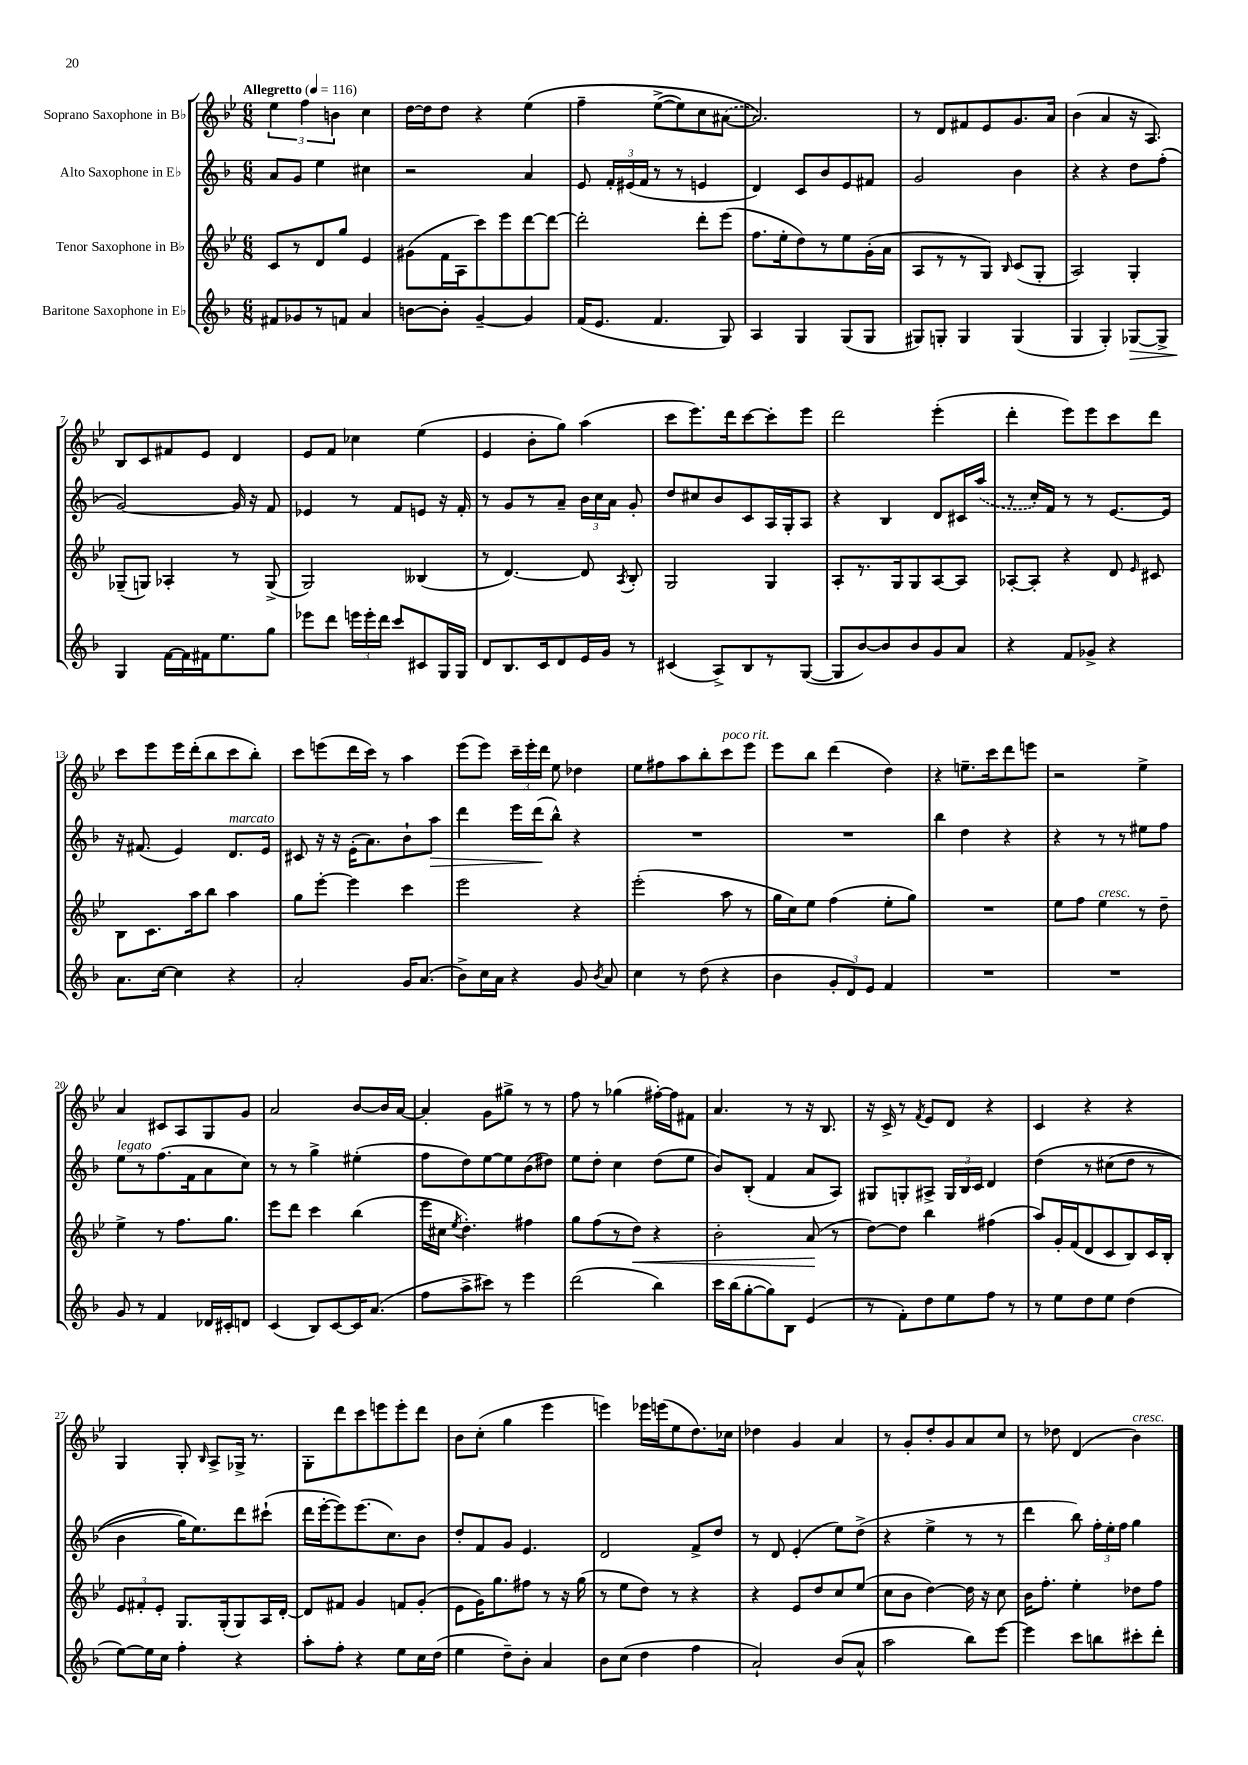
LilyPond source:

<<
\new StaffGroup <<
\new Staff = "s0" \with { instrumentName = "Soprano Saxophone in Bb" } {
    \clef treble \key bes \major \numericTimeSignature \time 6/8 \tempo "Allegretto" 4 = 116
    \autoBeamOff \tuplet 3/2 { ees''4 f''4 b'4 } c''4 |
    d''16[~ d''16 d''8] r4 ees''4\( |
    f''4-- ees''8[~->( ees''8) c''8 \once \slurDashed ais'8]~( |
    ais'2.)\) |
    r8 d'8[ fis'8 ees'8 g'8. a'16] |
    bes'4( a'4 r16 a8.) |
    bes8[ c'8 fis'8 ees'8] d'4 |
    ees'8[ f'8] ces''4 ees''4( |
    ees'4 bes'8[-. g''8]) a''4( |
    c'''8[ ees'''8.) d'''16 c'''8~ c'''8-. ees'''8] |
    d'''2 ees'''4-.( |
    d'''4-. ees'''8[) ees'''8 c'''8 d'''8] |
    c'''8[ ees'''8 ees'''16 d'''16-.( bes''8 c'''8 bes''8]-.) |
    c'''8[ e'''8( d'''16 c'''16]) r8 a''4 |
    ees'''8[( ees'''8]) \tuplet 3/2 { c'''16[-- ees'''16-. d'''16] } ees''8 des''4 |
    ees''8[ fis''8 a''8 bes''8-. c'''8^\markup { \italic "poco rit." } ees'''8] |
    ees'''8[ bes''8] d'''4( d''4) |
    r4 e''8.[-- c'''16 d'''8 e'''8] |
    r2 ees''4-> |
    a'4 cis'8[ a8 g8 g'8] |
    a'2 bes'8[~ bes'16 a'16]~ |
    a'4-. g'8[ gis''8]-> r8 r8 |
    f''8 r8 ges''4( fis''16[~-.) fis''16 fis'8] |
    a'4. r8 r16 bes8. |
    r16 c'16-> r8 \acciaccatura { f'8 } ees'8[ d'8] r4 |
    c'4 r4 r4 |
    g4 g8-. \grace { bes16 } a8[-> ges16]-> r8. |
    g8[-. d'''8 c'''8 e'''8 e'''8-. d'''8] |
    bes'8[ c''8]-.( g''4 ees'''4 |
    e'''4) ees'''16[ e'''16( ees''8 d''8.) ces''16] |
    des''4 g'4 a'4 |
    r8 g'8[-. d''8-. g'8 a'8 c''8] |
    r8 des''8 d'4( bes'4^\markup { \italic "cresc." }) \bar "|." |
}
\new Staff = "s1" \with { instrumentName = "Alto Saxophone in Eb" } {
    \clef treble \key f \major \numericTimeSignature \time 6/8
    \autoBeamOff a'8[ g'8] e''4 cis''4 |
    r2 a'4 |
    e'8 \tuplet 3/2 { f'16[-. eis'16( f'16] } r8 r8 e'4 |
    d'4) c'8[ bes'8 e'8 fis'8] |
    g'2 bes'4 |
    r4 r4 d''8[ f''8]-.( |
    g'2~) g'16 r16 f'8 |
    ees'4 r8 f'8[ e'8] r16 f'16-. |
    r8 g'8[ r8 a'8]-- \tuplet 3/2 { bes'16[ c''16 a'16] } g'8-. |
    d''8[ cis''8 bes'8 c'8 a16 g16-. a8] |
    r4 bes4 d'8[ cis'16 \once \slurDashed a''16]( |
    r8 c''16[-.) f'16] r8 r8 e'8.[~ e'16] |
    r16 fis'8.( e'4) d'8.[^\markup { \italic "marcato" } e'16] |
    cis'8 r16 r16 e'16[-.( a'8.) bes'8-! a''8]\> |
    d'''4 e'''16[ d'''16\!( bes''8]-^) r4 |
    R2. |
    R2. |
    bes''4 d''4 r4 |
    r4 r8 r8 eis''8[ f''8] |
    e''8[^\markup { \italic "legato" } r8 f''8.( f'16 a'8 c''8]) |
    r8 r8 g''4-> eis''4-.( |
    f''8[ d''8) e''8~ e''8 bes'8( dis''8]) |
    e''8[ d''8]-. c''4 d''8[( e''8] |
    bes'8[) bes8]-.( f'4 a'8[ a8]) |
    gis8[ g8-. ais8]-> \tuplet 3/2 { g16[ bes16 c'16] } d'4 |
    d''4\( r8 cis''8[( d''8] r8 |
    bes'4 g''16[) e''8.\) d'''8 cis'''8]-!( |
    d'''16[ e'''16~-. e'''8) e'''8.( c''8.) bes'8] |
    d''8[-. f'8 g'8] e'4. |
    d'2 f'8[-> d''8] |
    r8 d'8 e'4-.( e''8[) d''8]->( |
    r4 e''4-> r8 r8 |
    d'''4 bes''8) \tuplet 3/2 { f''16[-. e''16-. f''16] } g''4 \bar "|." |
}
\new Staff = "s2" \with { instrumentName = "Tenor Saxophone in Bb" } {
    \clef treble \key bes \major \numericTimeSignature \time 6/8
    \autoBeamOff c'8[ r8 d'8 g''8] ees'4 |
    gis'8[( f'16 a16 c'''8) ees'''8 d'''8~ d'''8]~ |
    d'''2-. d'''8[-. ees'''8]( |
    f''8.[ ees''16-. d''8) r8 ees''8 g'16-.( a'16] |
    a8[ r8 r8 g8]) \grace { bes16 } c'8[( g8]-. |
    a2) g4-. |
    ges8[--( g8]) aes4-. r8 g8->( |
    g2) beses4( |
    r8 d'4.~) d'8 \acciaccatura { a8 } bes8-. |
    g2 g4 |
    a8[-. r8. g16 g8 a8~ a8] |
    aes8[~-. aes8]-. r4 d'8 \grace { ees'16 } cis'8 |
    bes8[ c'8. a''16 bes''8] a''4 |
    g''8[ ees'''8]~-. ees'''4 c'''4 |
    ees'''2 r4 |
    ees'''2-.( a''8 r8 |
    g''16[ c''16) ees''8] f''4( ees''8[-. g''8]) |
    R2. |
    ees''8[ f''8] ees''4^\markup { \italic "cresc." } r8 d''8-- |
    ees''4-> r8 f''8.[ g''8.] |
    ees'''8[ d'''8] c'''4 bes''4( |
    ees'''16[ cis''16] \acciaccatura { ees''8 } d''4.-.) fis''4 |
    g''8[ f''8( r8 d''8]\<) r4 |
    bes'2-. a'8\!( r8 |
    d''8[~) d''8] bes''4 fis''4( |
    a''8[) g'16-. f'16( d'8 c'8 bes8) c'16 bes16]-. |
    \tuplet 3/2 { ees'8[ fis'8-. ees'8]-. } g8.[ g16-.( g8) a16 d'16]~-. |
    d'8[ fis'8] g'4 f'8[ g'8]-.( |
    ees'8[ g'16) g''8. fis''8] r8 r16 g''16( |
    r8 ees''8[ d''8]) r8 r4 |
    r4 ees'8[ d''8 c''8 ees''8]( |
    c''8[ bes'8] d''4~) d''16 r16 c''8 |
    bes'16[ f''8.]-. ees''4-. des''8[ f''8] \bar "|." |
}
\new Staff = "s3" \with { instrumentName = "Baritone Saxophone in Eb" } {
    \clef treble \key f \major \numericTimeSignature \time 6/8
    \autoBeamOff fis'8[ ges'8 r8 f'8] a'4 |
    b'8[~ b'8]-. g'4~-- g'4 |
    f'16[( e'8.] f'4. g8) |
    a4 g4 g8[( g8] |
    gis8[) g8]-. g4 g4( |
    g4 g4-.) ges8[~\> ges8]-> |
    g4\! f'16[~ f'16 fis'16 e''8. g''8] |
    ees'''8[ d'''8] \tuplet 3/2 { e'''16[ e'''16-. d'''16] } c'''8[ cis'8 g16 g16] |
    d'8[ bes8. c'16 d'8 e'16 g'16] r8 |
    cis'4( a8[->) bes8 r8 g8]~( |
    g8[ bes'8~) bes'8 bes'8 g'8 a'8] |
    r4 f'8[ ges'8]-> r4 |
    a'8.[ c''16]~ c''4 r4 |
    a'2-. g'16[ a'8.]( |
    bes'8[->) c''16 a'16] r4 g'8 \acciaccatura { bes'8 } a'8 |
    c''4 r8 d''8( r4 |
    bes'4 \tuplet 3/2 { g'8[-. d'8) e'8] } f'4 |
    R2. |
    R2. |
    g'8 r8 f'4 des'16[ cis'16-. d'8] |
    c'4( bes8[) c'8~ c'16 a'8.]( |
    f''8[ a''8-> cis'''8]) r8 e'''4 |
    d'''2( bes''4) |
    c'''16[ bes''16( g''8~-. g''8) bes8] e'4( |
    r8 f'8[-.) d''8 e''8 f''8] r8 |
    r8 e''8[ d''8 e''8] d''4( |
    e''8[~) e''16 c''16] f''4-. r4 |
    a''8[-. f''8]-. r4 e''8[ c''16 d''16]( |
    e''4 d''8[--) bes'8]-. a'4 |
    bes'8[ c''8]( d''4 f''4 |
    a'2-!) bes'8[( a'8]-^ |
    a''2 bes''8[) e'''8]~ |
    e'''4 c'''8[ b''8 cis'''8-. d'''8]-. \bar "|." |
}
>>
>>
